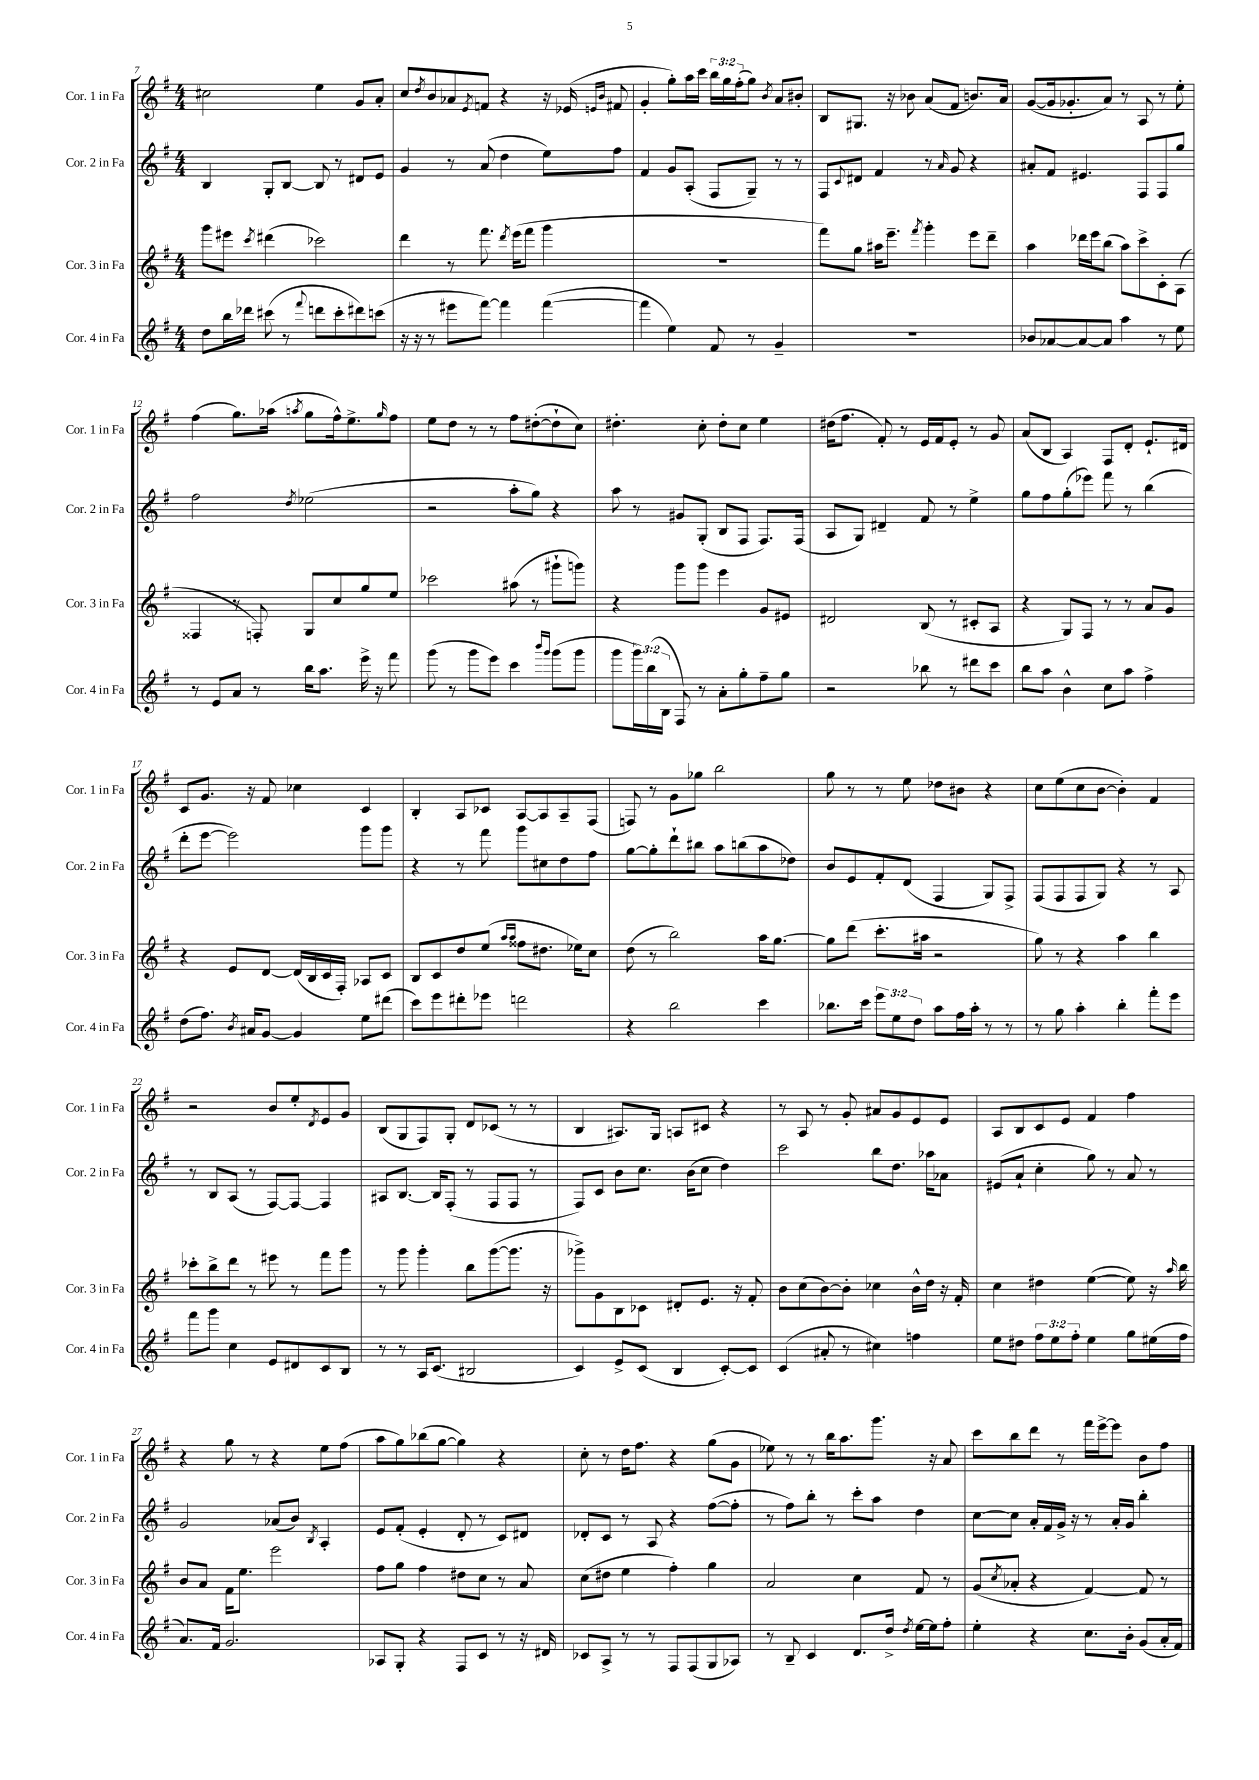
<<
\new StaffGroup <<
\new Staff = "s0" \with { instrumentName = "Cor. 1 in Fa" shortInstrumentName = "Cor. 1 in Fa" } {
    \clef treble \key g \major \numericTimeSignature \time 4/4 \override Staff.TupletNumber.text = #tuplet-number::calc-fraction-text
    cis''2 e''4 g'8 a'8-. |
    c''8 \acciaccatura { d''8 } b'8 aes'8 \acciaccatura { e'8 } f'8 r4 r16 ees'16( \grace { e'16 b'16 } fis'8 |
    g'4-. g''8-.) a''16 c'''16 \tuplet 3/2 { b''16 g''16 fis''16-.( } g''8) \acciaccatura { b'8 } a'8 bis'8-. |
    b8 gis8. r16 bes'8 a'8( fis'8 b'8.) a'16 |
    g'8~( g'16 ges'8.-. a'8) r8 a8 r8 e''8-. |
    fis''4( g''8.) aes''16( \acciaccatura { a''8 } g''8 fis''16-^) e''8.-> \grace { g''16 } fis''8 |
    e''8 d''8 r8 r8 fis''8 dis''8~-.( dis''8-! c''8) |
    dis''4.-. c''8-. dis''8-. c''8 e''4 |
    dis''16( fis''8. fis'8-.) r8 e'16 fis'16 e'8-. r8 g'8 |
    a'8( b8 a4) fis8 d'8-. e'8.-! dis'16 |
    c'8 g'8. r16 fis'8 ces''4 c'4 |
    b4-. a8 ces'8 a8~ a8 a8-- fis8( |
    f8) r8 g'8 ges''8 b''2 |
    g''8 r8 r8 e''8 des''8 bis'8 r4 |
    c''8 e''8( c''8 b'8~ b'4-.) fis'4 |
    r2 b'8 e''8-. \acciaccatura { d'8 } e'8 g'8 |
    b8( g8 fis8) g8-. d'8 ces'8( r8 r8 |
    b4 ais8.) g16 a8 cis'8 r4 |
    r8 a8 r8 g'8-. ais'8 g'8 e'8 e'8 |
    a8 b8 c'8 e'8 fis'4 fis''4 |
    r4 g''8 r8 r4 e''8 fis''8( |
    a''8 g''8) bes''8( g''8~ g''4) r4 |
    c''8-. r8 d''16 fis''8. r4 g''8( g'8 |
    ees''8) r8 r8 b''16 a''8. g'''8. r16 a'8 |
    c'''8 b''8 d'''8 r8 fis'''16 e'''16~-> e'''8 b'8 fis''8 \bar "|." |
}
\new Staff = "s1" \with { instrumentName = "Cor. 2 in Fa" shortInstrumentName = "Cor. 2 in Fa" } {
    \clef treble \key g \major \numericTimeSignature \time 4/4
    b4 g8-. b8~ b8 r8 dis'8 e'8 |
    g'4 r8 a'8( d''4 e''8) fis''8 |
    fis'4 g'8 a8-.( fis8 g8--) r8 r8 |
    fis8 \appoggiatura { c'8 } dis'8 fis'4 r8 \grace { a'16 } g'8 r4 |
    ais'8-. fis'8 eis'4. fis8 fis8 g''8 |
    fis''2 \acciaccatura { d''8 } ees''2( |
    r2 a''8-. g''8) r4 |
    a''8 r8 gis'8 g8-.( b8 fis8 fis8.) fis16( |
    a8 g8) dis'4-- fis'8 r8 e''4-> |
    g''8 fis''8 g''8-.( ees'''8) fis'''8 r8 b''4( |
    d'''8-. e'''8~ e'''2) g'''8 g'''8 |
    r4 r8 fis'''8 g'''8 cis''8 d''8 fis''8 |
    g''8~ g''8-. d'''8-! bis''8 a''8 b''8( a''8 des''8) |
    b'8 e'8 fis'8-. d'8( fis4 g8) fis8-> |
    fis8( fis8 fis8 g8) r4 r8 a8 |
    r8 b8 a8( r8 fis8~) fis8~ fis4 |
    ais8 b8.~ b16 fis8-.( r8 fis8 fis8 r8 |
    fis8) c'8 b'8 c''8. b'16( c''8 d''4) |
    c'''2 b''8 d''8. aes''16 aes'8 |
    eis'8( a'8-! c''4-. g''8) r8 a'8 r8 |
    g'2 aes'8( b'8) \acciaccatura { b8 } a4-. |
    e'8 fis'8-.( e'4-. d'8-. r8 c'8) dis'8 |
    des'8-. c'8 r8 a8 r4 fis''8~( fis''8-. |
    r8 fis''8) b''8-. r8 c'''8-. a''8 d''4 |
    c''8~ c''8 a'16-. fis'16 g'16-> r16 r8 a'16-. g'16 b''4-. \bar "|." |
}
\new Staff = "s2" \with { instrumentName = "Cor. 3 in Fa" shortInstrumentName = "Cor. 3 in Fa" } {
    \clef treble \key g \major \numericTimeSignature \time 4/4
    g'''8 eis'''8 \acciaccatura { c'''8 } dis'''4( ces'''2) |
    d'''4 r8 fis'''8. \acciaccatura { d'''8 } e'''16( fis'''8 g'''4 |
    R1 |
    fis'''8) g''8 ais''16 e'''8.-- \acciaccatura { fis'''8 } g'''4-. e'''8 d'''8-- |
    a''4 des'''16 e'''16 b''8( a''8) c'''8-> c'8-. a8( |
    fisis4 r8 f8-.) g8 c''8 g''8 e''8 |
    ces'''2 ais''8( r8 gis'''8-! g'''8) |
    r4 g'''8 g'''8 e'''4 g'8 eis'8 |
    dis'2 b8( r8 cis'8-. a8 |
    r4 g8) fis8 r8 r8 a'8 g'8 |
    r4 e'8 d'8~ d'16( b16 c'16 fis16-.) aes8 c'8 |
    b8 c'8 d''8 e''8( \grace { a''16 a''16 } fisis''8 dis''8. ees''16) c''8 |
    d''8( r8 b''2) a''16 g''8.~ |
    g''8 d'''8( c'''8.-. ais''16 r2 |
    g''8) r8 r4 a''4 b''4 |
    ces'''8-. b''8-> d'''8 r8 eis'''8 r8 fis'''8 g'''8 |
    r8 g'''8 g'''4-. b''8 g'''8~( g'''8. r16 |
    ges'''8->) g'8 b8 ces'8 dis'8-. e'8. r16 fis'8-. |
    b'8 c''8( b'8~) b'8-. ces''4 b'16-^ d''16 r16 fis'16-. |
    c''4 dis''4 e''4~( e''8) r16 \grace { a''16 } b''16 |
    b'8 a'8 fis'16 e''8. e'''2 |
    fis''8 g''8 fis''4 dis''8 c''8 r8 a'8 |
    c''8( dis''8 e''4 fis''4-.) g''4 |
    a'2 c''4 fis'8 r8 |
    g'8( \acciaccatura { c''8 } aes'8-. r4 fis'4~) fis'8 r8 \bar "|." |
}
\new Staff = "s3" \with { instrumentName = "Cor. 4 in Fa" shortInstrumentName = "Cor. 4 in Fa" } {
    \clef treble \key g \major \numericTimeSignature \time 4/4 \override Staff.TupletNumber.text = #tuplet-number::calc-fraction-text
    d''8 b''16 des'''16 cis'''8( r8 \appoggiatura { fis'''8 } d'''8 cis'''8-. dis'''8) c'''8( |
    r16 r16 r8 eis'''8 fis'''8~) fis'''4 fis'''4~( |
    fis'''4 e''4) fis'8 r8 g'4-- |
    R1 |
    bes'8 aes'8~ aes'8~ aes'8 a''4 r8 e''8 |
    r8 e'8 a'8 r8 b''16 a''8. e'''16-> r16 fis'''8 |
    g'''8( r8 g'''8 e'''8) c'''4 \grace { b'''16 g'''16 } g'''8( g'''8 |
    g'''8 \tuplet 3/2 { g'''16) b''16( b16 } fis8) r8 a'8-. g''8-. fis''8-- g''8 |
    r2 bes''8 r8 dis'''8 c'''8 |
    b''8 a''8 b'4-^ c''8 a''8 fis''4-> |
    d''8( fis''8.) \acciaccatura { b'8 } ais'16 g'8~ g'4 e''8 dis'''8( |
    c'''8) e'''8 dis'''8-. ees'''8 d'''2 |
    r4 b''2 c'''4 |
    bes''8. c'''16 \tuplet 3/2 { e'''8 e''8 d''8 } a''8 fis''16 a''16-. r8 r8 |
    r8 g''8 a''4-. b''4-. fis'''8-. e'''8 |
    fis'''8 g'''8 c''4 e'8 dis'8 c'8 b8 |
    r8 r8 a16 c'8.( bis2 |
    c'4) e'8-> c'8( b4 c'8~-.) c'8 |
    c'4( ais'8-. r8 cis''4) f''4 |
    e''8 dis''8 \tuplet 3/2 { fis''8 e''8 fis''8-. } e''4 g''8 eis''16( fis''16 |
    a'8.) fis'16 g'2. |
    aes8 g8-. r4 fis8 c'8 r8 r16 dis'16 |
    ces'8 a8-> r8 r8 fis8 fis8( g8 aes8) |
    r8 b8-- c'4 d'8. d''16-> \acciaccatura { d''8 } e''16~ e''16 fis''8-. |
    e''4-. r4 c''8. b'16-. g'8( a'16-. fis'16) \bar "|." |
}
>>
>>
\layout { \context { \Score currentBarNumber = #7 } }
